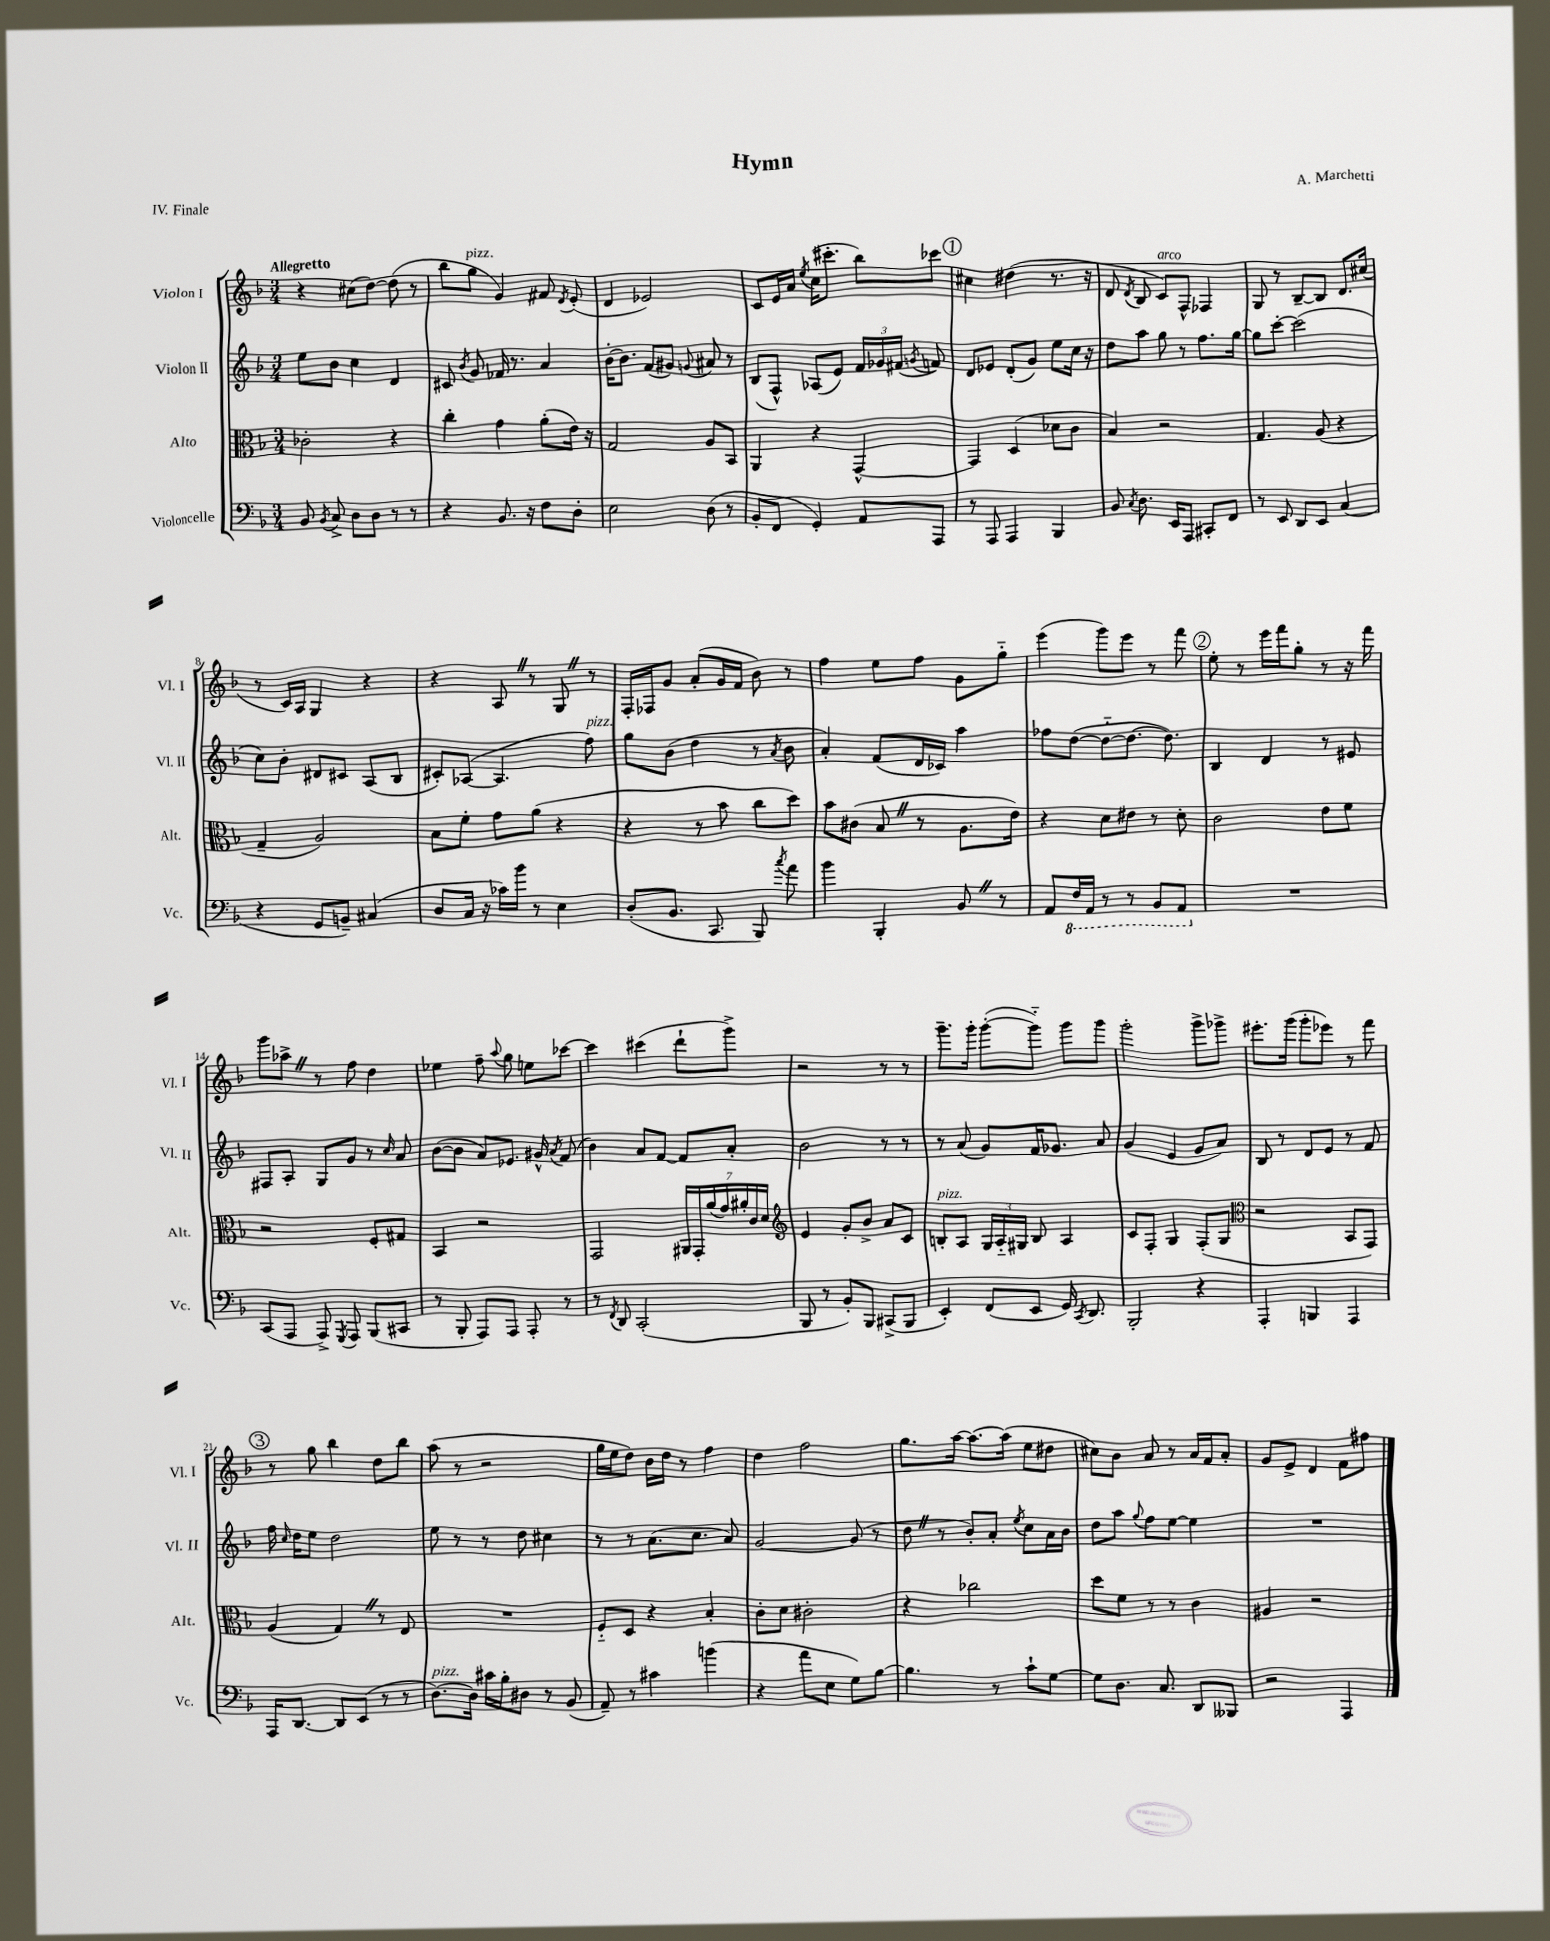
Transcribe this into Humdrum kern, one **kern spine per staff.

**kern	**kern	**kern	**kern
*part4	*part3	*part2	*part1
*staff4	*staff3	*staff2	*staff1
*I"Violoncelle	*I"Alto	*I"Violon II	*I"Violon I
*I'Vc.	*I'Alt.	*I'Vl. II	*I'Vl. I
*clefF4	*clefC3	*clefG2	*clefG2
*k[b-]	*k[b-]	*k[b-]	*k[b-]
*M3/4	*M3/4	*M3/4	*M3/4
=1	=1	=1	=1
!	!	!	!LO:TX:a:B:t=Allegretto
8BB-/	2c-X'\	8ee\L	4r
8qBB-/	.	.	.
8C^/	.	8b-\J	.
8D\L	.	4cc\	(8cc#X\L
8D\J	.	.	[8dd\J)
8r	4r	4d/	(8dd\]
8r	.	.	8r
=2	=2	=2	=2
4r	4cc'\	8c#X/	8bb-\L
.	.	8qb-/	.
!	!	!	!LO:TX:a:i:t=pizz.
.	.	8g/	8gg\J
8.BB-/	4g\	16f-X/	4g/)
.	.	8.r	.
16r	.	.	.
8F\L	(8a'\L	4a/	8f#X/
.	.	.	8qd/
8D'\J	16e\Jk)	.	(8e'/
.	16r	.	.
=3	=3	=3	=3
2E\	2G/	[16b-'\KL	4d/
.	.	8.b-\J]	.
.	.	(8f/L	2e-X/)
.	.	8g#X/J)	.
.	.	8qqgn/	.
(8D\	8A/L	8a#X/	.
8r	8BB-/J	8r	.
=4	=4	=4	=4
8BB-'/L	4AA/	(8B-/L	8c/L
8FF/J	.	8F^^/J)	16e/L
.	.	.	16a/JJ
.	.	.	8qee/
4GG'/)	4r	(8A-X/L	(16cc\KL
.	.	.	8.ccc#X'\J
.	.	8e/J)	.
8AA/L	[4GG^^/	24f/LL	8bb-\L)
.	.	24g-X/	.
.	.	(24f#X/JJ	.
.	.	8qgn/	.
8AAA/J	.	8fn/)	8ccc-X\J
!!LO:REH:place=s1:t=1
=5	=5	=5	=5
8r	4GG/]	8d/L	4cc#X\
8AAA/	.	8e-X/J	.
4AAA/	(4D/	(8d'/L	(4dd#X\
.	.	8g/J)	.
4BBB-/	8d-X\L	8ee\L	8.r
.	8c\J	16cc\Jk	.
.	.	16r	16r
=6	=6	=6	=6
8BB-/	4B-/)	8dd\L	8d/
8qC/	.	.	8qd/
8.D\	.	8aa\J	8B-/
!	!	!	!LO:TX:a:i:t=arco
.	2r	8gg\	8c/L)
16EE/KL	.	.	.
8AAA/J	.	8r	8F^^/J
8CC#X'/L	.	8.ff\L	4F-X/
8FF/J	.	.	.
.	.	[16gg\Jk	.
=7	=7	=7	=7
8r	4.G/	8gg\L]	8G/
8EE/	.	[8ccc'\J	8r
8DD/L	.	(2ccc\]	[8B-~/L
8EE/J	(8A/	.	8B-/J]
(4C/	4r	.	8.d/L
.	.	.	(16cc#X/Jk
!!LO:LB:g=z
=8	=8	=8	=8
4r	4G~/	8cc\L)	8r
.	.	8b-'\J	16c/LL)
.	.	.	16A/JJ
8GG/L	2A/)	8d#X/L	4G/
8BBn~/J)	.	8c#X/J	.
(4C#X/	.	(8A/L	4r
.	.	8B-/J	.
=9	=9	=9	=9
8D/L	8B-\L	8c#X'/L)	4r
16C/Jk	8f'\J	([8A-X/J	.
16r	.	.	.
16c-X\LL)	8g\L	4.A-/]	8AZ/
16b-\JJ	.	.	.
8r	(8a\J	.	8r
4E\	4r	.	8GZ/
!	!	!LO:TX:a:i:t=pizz.	!
.	.	8ff\)	8r
=10	=10	=10	=10
(8D'/L	4r	8gg\L	16F'/LL
.	.	.	16F-X/J
8.BB-/J	.	(8b-\J	8g/J
.	8r	4dd\	(8a'/L
8.CC/	.	.	.
.	8b-\	.	16g/L
.	.	.	16f/JJ
8BBB-/)	8cc\L	8r	8b-\)
8qcc/	.	8qa/	.
8a\	8dd\J)	8b-\	8r
=11	=11	=11	=11
4b-\	8b-\L	4a'/)	4ff\
.	(8c#X\J	.	.
4BBB-'/	8B-Z/	(8f/L	8ee\L
.	8r	16d/L	8ff\J
.	.	16c-X/JJ)	.
8BB-Z/	8.A\L	4aa\	8g\L
8r	.	.	8gg\J
.	16e\Jk)	.	.
=12	=12	=12	=12
8AA/L	4r	8ff-X\L	(4eee\
*8ba	*	*	*
16FF/L	.	([8dd\J	.
16AAA/JJ	.	.	.
8r	8d\L	8dd\L_	8ggg\L)
8r	8e#X\J	8.dd\J_	8eee\J
8BBB-/L	8r	.	8r
.	.	8.dd\])	.
8AAA/J	8d'\	.	8fff\
!!LO:REH:place=s1:t=2
=13	=13	=13	=13
*X8ba	*	*	*
2.r	2c\	4B-/	8ee'\
.	.	.	8r
.	.	4d/	16eee\LL
.	.	.	16fff\J
.	.	.	8gg'\J
.	8e\L	8r	8r
.	8f\J	8e#X/	16r
.	.	.	16fff\
!!LO:LB:g=z
=14	=14	=14	=14
(8CC/L	2r	8F#X/L	8ggg\L
8AAA/J	.	8A'/J	8aa-X^Z\J
8AAA^/)	.	8G/L	8r
8qGGG/	.	.	.
8AAA/	.	8g/J	8ff\
(8BBB-/L	8F'/L	8r	4dd\
.	.	16qqcc/	.
8CC#X/J	8G#X/J	8a/	.
=15	=15	=15	=15
8r	4BB-/	([8b-\L	4ee-X\
8BBB-'/	.	8b-\J]	.
8AAA/L)	2r	8a/L)	8ff~\
.	.	.	8qqaa/
8AAA/J	.	8.e-X/J	8gg\
8AAA'/	.	.	8een\L
.	.	16g#X^^/	.
.	.	8qa/	.
8r	.	(8f/	[8ccc-X\J
=16	=16	=16	=16
8r	2GG/	4b-\)	4ccc-\]
8qFF/	.	.	.
8DD/	.	.	.
(2CC'/	.	8a/L	(4ccc#X\
.	.	[8f/J	.
.	28AA#X/LL	8f/L]	8ddd`\L
.	28GG'/	.	.
.	(28a/	.	.
.	28g/)	.	.
.	.	8a'/J	8ggg^\J)
.	28a#X'/	.	.
.	28c/	.	.
.	28d/JJ	.	.
=17	=17	=17	=17
*	*clefG2	*	*
8BBB-/	4e/	2b-\	2r
8r	.	.	.
8BB-'/L)	8g'/L	.	.
8BBB-/J	8b-^/J	.	.
(8CC#X^/L	8a/L	8r	8r
8BBB-/J	8c/J	8r	8r
=18	=18	=18	=18
!	!LO:TX:a:i:t=pizz.	!	!
4EE'/)	8Bn'/L	8r	8.ggg~\L
.	8A/J	(8a/	.
.	.	.	16ggg'\Jk
(8FF/L	24G/LL	8g/L)	([8ggg'\L
.	24A/	.	.
.	24G#X/JJ	.	.
8EE/J	8B/	16f/K	8ggg\J])
.	.	8.g-X/J	.
16GG/)	4A/	.	8ggg\L
8qCC/	.	.	.
8.DD/	.	.	.
.	.	8a/	8ggg\J
=19	=19	=19	=19
2BBB-'/	8c/L	(4g/	2ggg'\
.	8F'/J	.	.
.	4G/	4e/	.
4r	(8F'/L	8g/L	8ggg^\L
.	8G/J	8a/J)	8ggg-X^\J
=20	=20	=20	=20
*	*clefC3	*	*
4AAA'/	2r	8B-/	8.eee#X'\L
.	.	8r	.
.	.	.	(16ggg\Jk
4BBBn/	.	8d/L	8ggg'\L
.	.	8e/J	8eee-X\J)
4AAA/	8BB-/L	8r	8r
.	8GG/J)	8f/	8fff\
!!LO:LB:g=z
!!LO:REH:place=s1:t=3
=21	=21	=21	=21
16AAA/KL	(4A/	16ff\	8r
.	.	16qqcc/	.
[8.DD/J	.	16dd\KL	.
.	.	8ee\J	8gg\
8DD/L]	4GZ/)	2dd\	4bb-\
(8EE/J	.	.	.
8r	8r	.	8dd\L
8r	8E/	.	8bb-\J
=22	=22	=22	=22
!LO:TX:a:i:t=pizz.	!	!	!
[8.D\L)	2.r	8ee\	(8aa\
.	.	8r	8r
16D\Jk]	.	.	.
16c#X\LL	.	8r	2r
16B-'\J	.	.	.
8D#X\J	.	8dd\	.
8r	.	4cc#X\	.
(8BB-/	.	.	.
=23	=23	=23	=23
8AA~/)	8F/L	8r	16gg\LL
.	.	.	16ee\J
8r	8D/J	8r	8dd\J)
4c#X\	4r	(8.a\L	16b-\LL
.	.	.	16dd\JJ
.	.	.	8r
.	.	8.cc\J	.
(4bn\	4B-'/	.	4ff\
.	.	8a/)	.
=24	=24	=24	=24
4r	8c'\L	[2g/	4dd\
.	8d\J	.	.
8a\L	2c#X'\	.	2ff\
8E\J	.	.	.
8G\L)	.	(8g/]	.
[8B-\J	.	8r	.
=25	=25	=25	=25
4.B-\]	4r	8ddZ\	8.gg\L
.	.	8r	.
.	.	.	[16aa\Jk
.	2cc-X\	8b-'/L)	8.aa\L_
8r	.	8a'/J	.
.	.	.	(16aa\Jk]
.	.	8qee/	.
8c`\L	.	8cc\L	8ee\L
[8G\J	.	16a\L	8dd#X\J
.	.	16b-\JJ	.
=26	=26	=26	=26
8G\L]	8dd\L	8dd\L	8cc#X\L)
8.D\J	8f\J	8aa\J	8b-\J
.	.	8qqgg/	.
.	8r	8ff\L	8a/
8.C/	.	.	.
.	8r	[8ee\J	8r
8DD/L	4c\	4ee\]	16a/LL
.	.	.	16f/J
8BBB--X/J	.	.	8a'/J
=27	=27	=27	=27
2r	4A#X/	2.r	8g/L
.	.	.	8e^/J
.	2r	.	4d/
4AAA/	.	.	8f\L
.	.	.	8ff#X\J
==	==	==	==
*-	*-	*-	*-
